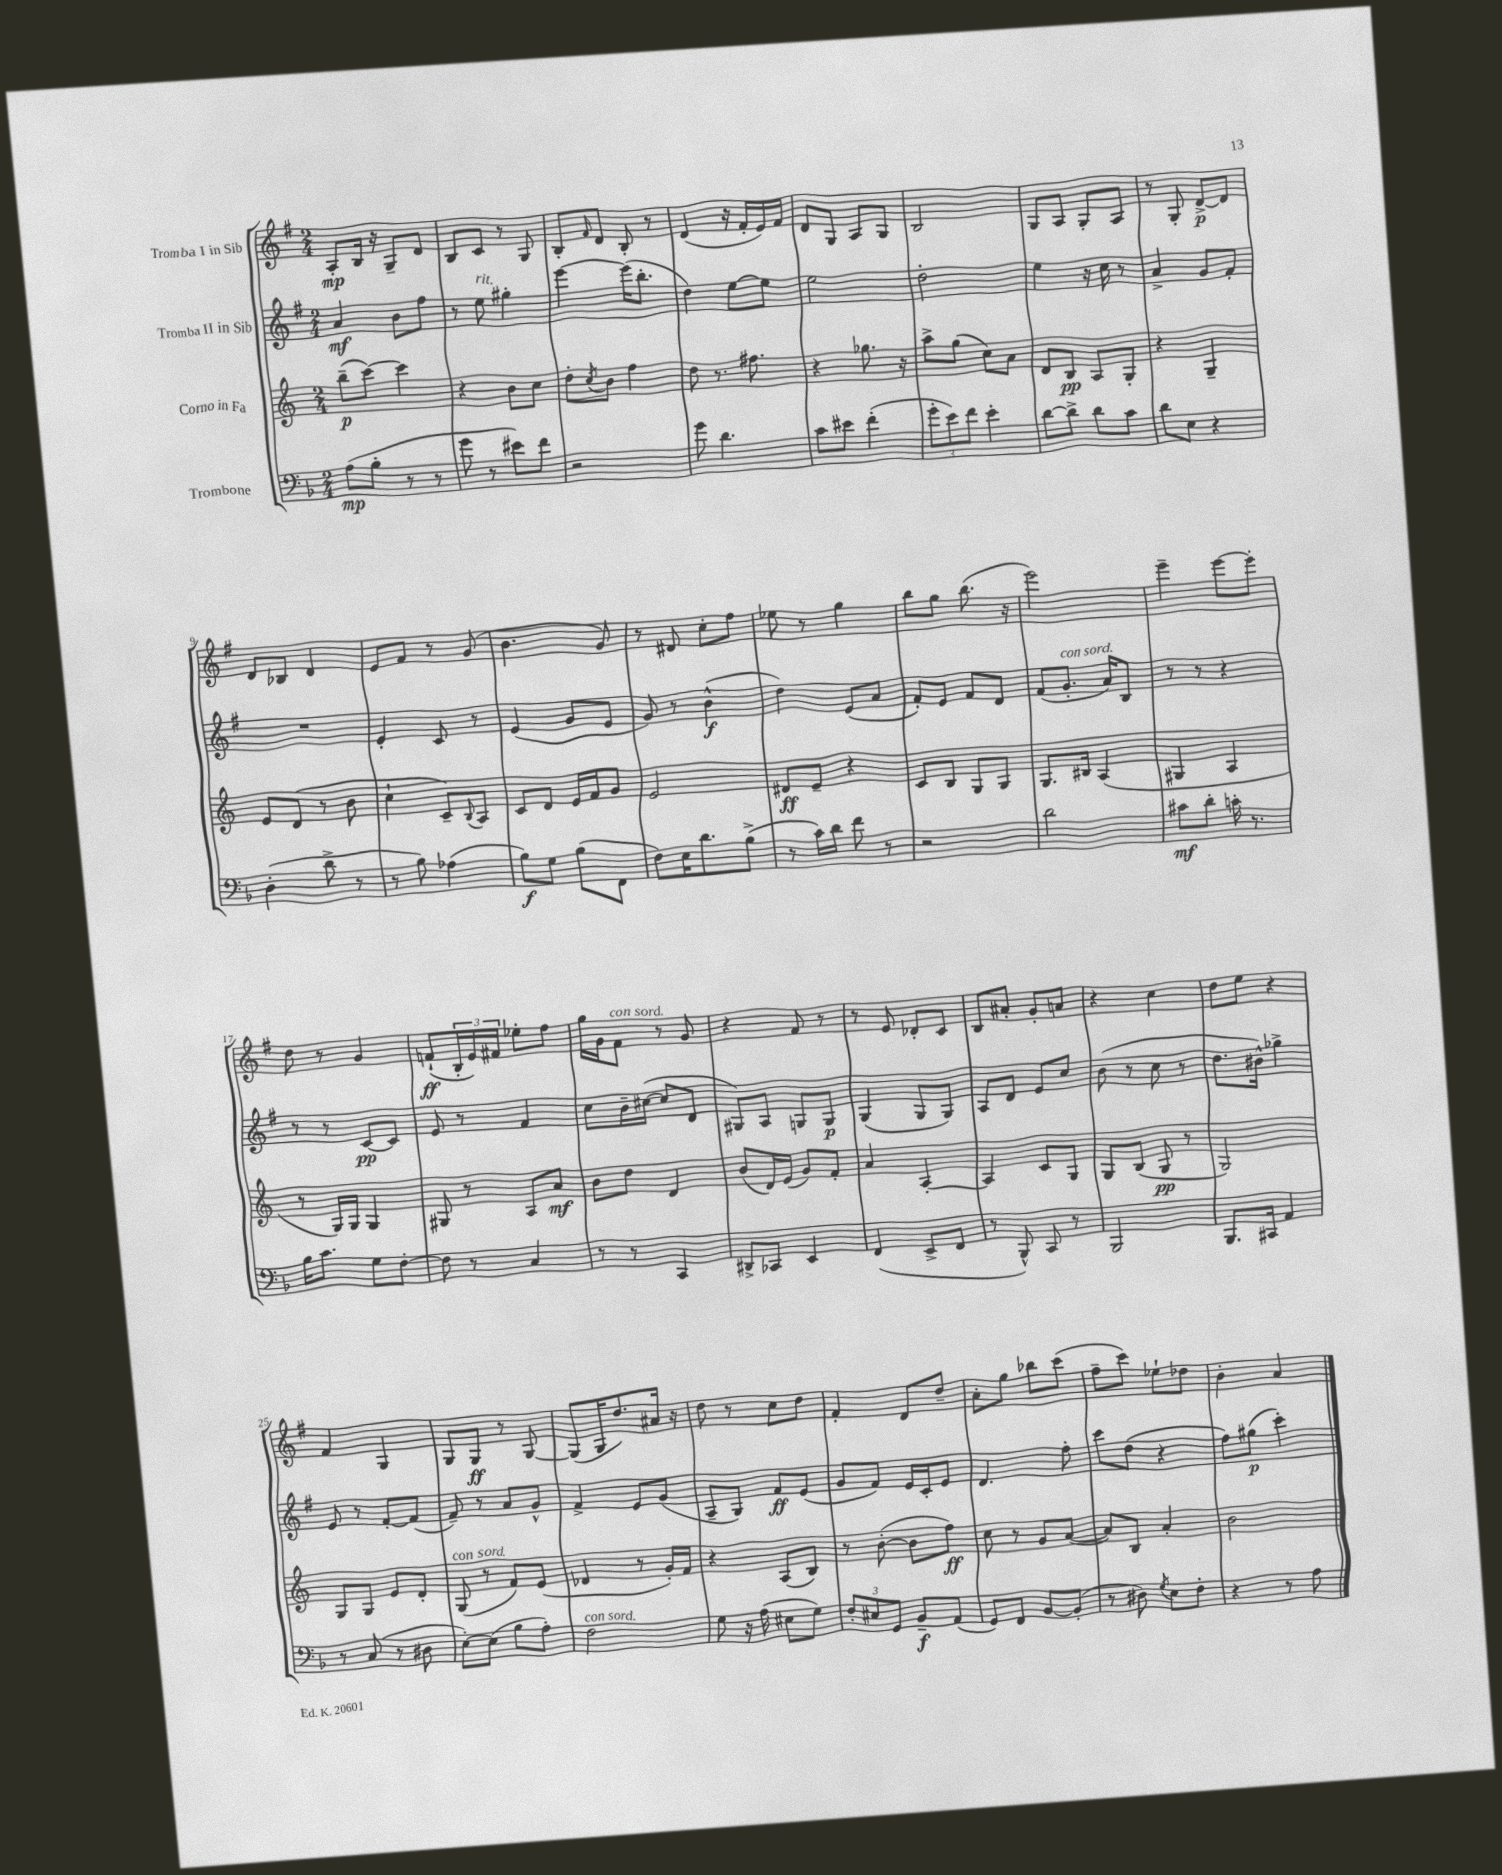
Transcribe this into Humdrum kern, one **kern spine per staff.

**kern	**dynam	**kern	**dynam	**kern	**dynam	**kern	**dynam
*part4	*part4	*part3	*part3	*part2	*part2	*part1	*part1
*staff4	*staff4	*staff3	*staff3	*staff2	*staff2	*staff1	*staff1
*I"Trombone	*	*I"Corno in Fa	*	*I"Tromba II in Sib	*	*I"Tromba I in Sib	*
*clefF4	*	*clefG2	*	*clefG2	*	*clefG2	*
*k[b-]	*	*k[]	*	*k[f#]	*	*k[f#]	*
*M2/4	*	*M2/4	*	*M2/4	*	*M2/4	*
=1	=1	=1	=1	=1	=1	=1	=1
(8A\L	mp	(8bb~\L	p	4a/	mf	8A'/L	mp
8B-'\J	.	[8ccc\J)	.	.	.	16B/Jk	.
.	.	.	.	.	.	16r	.
8r	.	4ccc\]	.	8b\L	.	8G~/L	.
8r	.	.	.	8ff#\J	.	8d/J	.
=2	=2	=2	=2	=2	=2	=2	=2
8g\	.	4r	.	8r	.	8B/L	.
!	!	!	!	!LO:TX:a:i:t=rit.	!	!	!
8r	.	.	.	8ee\	.	8c/J	.
8e#X\L)	.	8b\L	.	4gg#X'\	.	8r	.
8f\J	.	8cc\J	.	.	.	8G/	.
=3	=3	=3	=3	=3	=3	=3	=3
2r	.	8dd'\L	.	[4eee\	.	8B'/L	.
.	.	8qcc/	.	.	.	16qqf#/	.
.	.	8b\J	.	.	.	8d/J	.
.	.	4ff\	.	(16eee\KL]	.	8B'/	.
.	.	.	.	8.bb'\J	.	.	.
.	.	.	.	.	.	8r	.
=4	=4	=4	=4	=4	=4	=4	=4
8g\	.	8dd\	.	4dd\)	.	(4d/	.
4.d\	.	8.r	.	.	.	.	.
.	.	.	.	[8ee\L	.	16r	.
.	.	8.ff#X\	.	.	.	16f#'/LL	.
.	.	.	.	8ee\J]	.	16e/)	.
.	.	.	.	.	.	16f#/JJ	.
=5	=5	=5	=5	=5	=5	=5	=5
8c\L	.	4r	.	2ee\	.	8d/L	.
8e#X\J	.	.	.	.	.	8G/J	.
(4f'\	.	8.gg-X\	.	.	.	8A/L	.
.	.	.	.	.	.	8G/J	.
.	.	16r	.	.	.	.	.
=6	=6	=6	=6	=6	=6	=6	=6
12g'\L	.	8aa^\L	.	2dd'\	.	2B/	.
12e\)	.	.	.	.	.	.	.
.	.	(8gg\J	.	.	.	.	.
12f\J	.	.	.	.	.	.	.
4e'\	.	8cc\L)	.	.	.	.	.
.	.	8a\J	.	.	.	.	.
=7	=7	=7	=7	=7	=7	=7	=7
[8d\L	.	8d/L	.	4ee\	.	8G/L	.
8d^\J]	.	8B/J	pp	.	.	8A/J	.
8d\L	.	8A/L	.	16r	.	8G'/L	.
.	.	.	.	16cc\	.	.	.
8c\J	.	8G'/J	.	8r	.	8A/J	.
=8	=8	=8	=8	=8	=8	=8	=8
8d\L	.	4r	.	4a^/	.	8r	.
8E\J	.	.	.	.	.	8G'/	.
4r	.	4G~/	.	8g/L	.	[8d^/L	p
.	.	.	.	8f#'/J	.	8d/J]	.
!!LO:LB:g=z
=9	=9	=9	=9	=9	=9	=9	=9
(4D'\	.	8e/L	.	2r	.	8d/L	.
.	.	(8d/J	.	.	.	8B-X/J	.
8d^\	.	8r	.	.	.	4d/	.
8r	.	8b\	.	.	.	.	.
=10	=10	=10	=10	=10	=10	=10	=10
8r	.	4cc`\	.	4e'/	.	8e/L	.
8B-\)	.	.	.	.	.	8f#/J	.
(4A-X\	.	8c~/L)	.	8c/	.	8r	.
.	.	8qqB/	.	.	.	.	.
.	.	8A/J	.	8r	.	(8g/	.
=11	=11	=11	=11	=11	=11	=11	=11
8B-\L)	f	8c/L	.	(4e/	.	4.b\	.
8G\J	.	8d/J	.	.	.	.	.
(8B-\L	.	16e/LL	.	8g/L	.	.	.
.	.	16f/J	.	.	.	.	.
8FF\J	.	8g/J	.	8e/J	.	8g/)	.
=12	=12	=12	=12	=12	=12	=12	=12
8F\L)	.	2e/	.	8g/)	.	8r	.
16E\K	.	.	.	8r	.	8d#X/	.
8.d\	.	.	.	.	.	.	.
.	.	.	.	(4b^^\	f	8cc'\L	.
(8B-^\J	.	.	.	.	.	8ff#\J	.
=13	=13	=13	=13	=13	=13	=13	=13
8r	.	8d#X/L	ff	4dd\)	.	8ee-X\	.
16c\LL)	.	8e~/J	.	.	.	8r	.
16d\JJ	.	.	.	.	.	.	.
8f\	.	4r	.	(8e/L	.	4gg\	.
8r	.	.	.	8a/J	.	.	.
=14	=14	=14	=14	=14	=14	=14	=14
2r	.	8c/L	.	8f#'/L)	.	8bb\L	.
.	.	8B/J	.	8e/J	.	8gg\J	.
.	.	8G/L	.	8f#/L	.	(8.bb\	.
.	.	8G/J	.	8d/J	.	.	.
.	.	.	.	.	.	16r	.
=15	=15	=15	=15	=15	=15	=15	=15
2d\	.	8.G/L	.	(8f#/L	.	2eee\)	.
!	!	!	!	!LO:TX:a:i:t=con sord.	!	!	!
.	.	.	.	8.g'/J	.	.	.
.	.	16B#X/Jk	.	.	.	.	.
.	.	(4A/	.	.	.	.	.
.	.	.	.	16a/KL)	.	.	.
.	.	.	.	8B/J	.	.	.
=16	=16	=16	=16	=16	=16	=16	=16
8c#X\L	mf	4G#X/	.	8r	.	4eee~\	.
8d'\J	.	.	.	8r	.	.	.
16cn'\	.	4A/	.	4r	.	[8eee\L	.
8.r	.	.	.	.	.	.	.
.	.	.	.	.	.	8eee'\J]	.
!!LO:LB:g=z
=17	=17	=17	=17	=17	=17	=17	=17
16B-\KL	.	8r	.	8r	.	8dd\	.
8.c\J	.	.	.	.	.	.	.
.	.	16G/LL)	.	8r	.	8r	.
.	.	16G/JJ	.	.	.	.	.
8G\L	.	4G/	.	[8c/L	pp	4g/	.
[8F'\J	.	.	.	8c/J]	.	.	.
=18	=18	=18	=18	=18	=18	=18	=18
8F\]	.	8G#X/	.	8e/	.	(8fn`/L	ff
8r	.	8r	.	8r	.	24B'/L	.
.	.	.	.	.	.	24e/)	.
.	.	.	.	.	.	24f#X/JJ	.
4C/	.	8A/L	.	4f#/	.	8ee-X'\L	.
.	.	8a/J	mf	.	.	8ff#\J	.
=19	=19	=19	=19	=19	=19	=19	=19
8r	.	8b\L	.	8cc\L	.	16gg\LL	.
.	.	.	.	.	.	16g\J	.
!	!	!	!	!	!	!LO:TX:a:i:t=con sord.	!
8r	.	8dd\J	.	16b~\L	.	8f#\J	.
.	.	.	.	([16cc#X\JJ	.	.	.
4CC/	.	4d/	.	8cc#/L]	.	8r	.
.	.	.	.	8d/J	.	8g/	.
=20	=20	=20	=20	=20	=20	=20	=20
8DD#X^/L	.	(8b/L	.	8G#X/L)	.	4r	.
8CC-X/J	.	16d/L)	.	8A/J	.	.	.
.	.	(16e/JJ	.	.	.	.	.
4EE/	.	8g/L)	.	8Gn/L	.	8f#/	.
.	.	8f'/J	.	8G/J	p	8r	.
=21	=21	=21	=21	=21	=21	=21	=21
(4FF/	.	4a/	.	(4G/	.	8r	.
.	.	.	.	.	.	8e/	.
8EE^/L	.	[4A'/	.	8G/L	.	8d-X'/L	.
8FF/J	.	.	.	8G/J)	.	8c/J	.
=22	=22	=22	=22	=22	=22	=22	=22
8r	.	4A/]	.	8A/L	.	8B/L	.
8BBB-^^/)	.	.	.	8d/J	.	8a#X'/J	.
8CC/	.	8c/L	.	8e/L	.	8g'/L	.
8r	.	8G/J	.	8cc/J	.	8an/J	.
=23	=23	=23	=23	=23	=23	=23	=23
2BBB-/	.	8G/L	.	(8b\	.	4r	.
.	.	(8B/J	.	8r	.	.	.
.	.	8G/	pp	8cc\	.	4cc\	.
.	.	8r	.	8r	.	.	.
=24	=24	=24	=24	=24	=24	=24	=24
8.BBB-/L	.	2G/)	.	8.dd\L	.	8dd\L	.
.	.	.	.	.	.	8ee\J	.
16CC#X/Jk	.	.	.	16b#X^^\Jk)	.	.	.
4AA/	.	.	.	4gg-X^\	.	4r	.
!!LO:LB:g=z
=25	=25	=25	=25	=25	=25	=25	=25
8r	.	8G/L	.	8e/	.	4f#/	.
(8C/	.	8G/J	.	8r	.	.	.
8r	.	8e/L	.	[8f#'/L	.	4G/	.
8D#X\	.	8d'/J	.	(8f#/J]	.	.	.
=26	=26	=26	=26	=26	=26	=26	=26
!	!	!LO:TX:a:i:t=con sord.	!	!	!	!	!
[8E'\L)	.	(8G/	.	8f#~/)	.	8G/L	.
(8E\J]	.	8r	.	8r	.	8G/J	ff
8B-\L	.	8f/L)	.	8a/L	.	8r	.
8A'\J)	.	(8e/J	.	8g^^/J	.	[8G/	.
=27	=27	=27	=27	=27	=27	=27	=27
!LO:TX:a:i:t=con sord.	!	!	!	!	!	!	!
2F\	.	4d-X/	.	4f#^/	.	(8G/L]	.
.	.	.	.	.	.	16G/K	.
.	.	.	.	.	.	8.dd/)	.
.	.	8r	.	8e/L	.	.	.
.	.	16g'/LL)	.	(8g/J	.	16a#X/Jk	.
.	.	16f/JJ	.	.	.	16r	.
=28	=28	=28	=28	=28	=28	=28	=28
8G\	.	4r	.	8A~/L	.	8dd\	.
16r	.	.	.	8G/J)	.	8r	.
(16A\	.	.	.	.	.	.	.
8E#X\L	.	(8A/L	.	8f#/L	ff	8cc\L	.
8G\J)	.	8B/J)	.	(8e/J	.	8dd\J	.
=29	=29	=29	=29	=29	=29	=29	=29
12F'/L	.	8r	.	8g/L	.	4f#'/	.
12E#X/	.	.	.	.	.	.	.
.	.	([8b'\	.	8f#/J)	.	.	.
12GG/J	.	.	.	.	.	.	.
8BB-~/L	f	8b\L]	.	16e/LL	.	8d/L	.
.	.	.	.	16c'/J	.	.	.
(8AA/J	.	8ff\J)	ff	8e/J	.	8dd~/J	.
=30	=30	=30	=30	=30	=30	=30	=30
8GG/L)	.	8cc\	.	4.d/	.	8a'\L	.
8FF/J	.	8r	.	.	.	8gg\J	.
[8BB-/L	.	8g/L	.	.	.	8bb-X\L	.
(8BB-'/J]	.	([8a/J	.	8ff#'\	.	(8ccc\J	.
=31	=31	=31	=31	=31	=31	=31	=31
8r	.	8a/L])	.	8ccc\L	.	8ff#~\L	.
8D#X\)	.	8B/J	.	(8dd\J	.	8ccc\J)	.
8qG/	.	.	.	.	.	.	.
8E\L	.	4a'/	.	4r	.	8ee-X`\L	.
8F'\J	.	.	.	.	.	8dd-X\J	.
=32	=32	=32	=32	=32	=32	=32	=32
4r	.	2b\	.	8ff#\L)	.	4b'\	.
.	.	.	.	(8gg#X\J	p	.	.
8r	.	.	.	4ccc'\)	.	4a/	.
8A\	.	.	.	.	.	.	.
==	==	==	==	==	==	==	==
*-	*-	*-	*-	*-	*-	*-	*-
